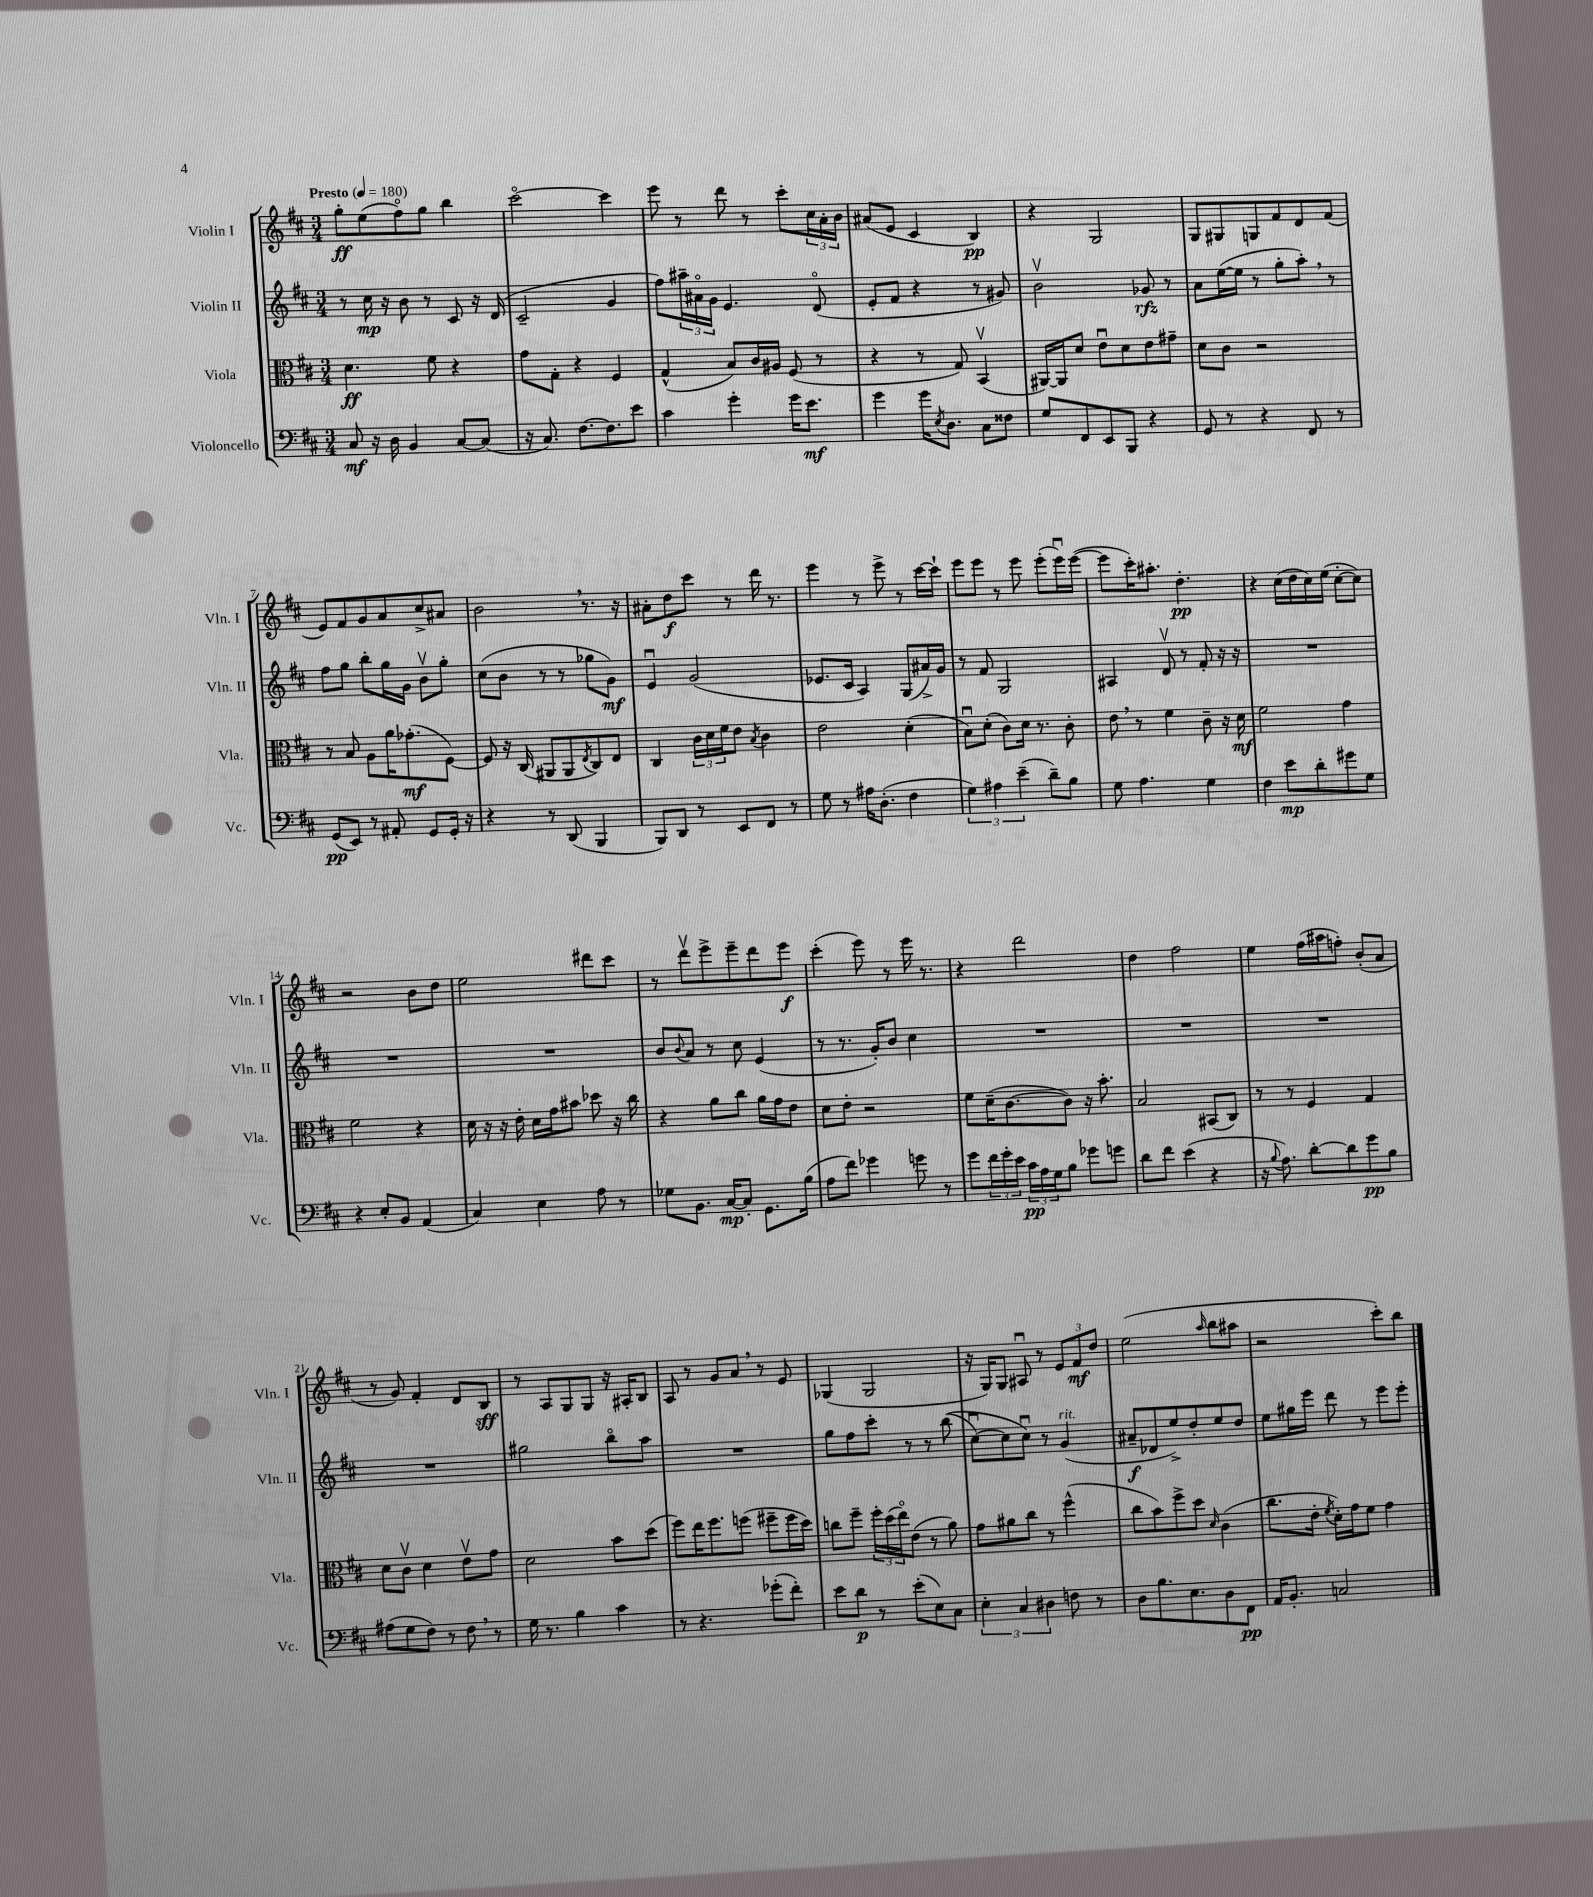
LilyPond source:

<<
\new StaffGroup <<
\new Staff = "s0" \with { instrumentName = "Violin I" shortInstrumentName = "Vln. I" } {
    \clef treble \key d \major \numericTimeSignature \time 3/4 \tempo "Presto" 4 = 180
    g''8-.\ff e''8( fis''8\flageolet) g''8 b''4 |
    cis'''2~\flageolet cis'''4 |
    e'''8 r8 d'''8 r8 cis'''8-. \tuplet 3/2 { cis''16 a'16-. b'16 } |
    ais'8( e'8 cis'4 b4\pp) |
    r4 g2 |
    g8 gis8 g8 fis'8 d'8 fis'8( |
    e'8) fis'8 g'8 a'8 cis''8-> ais'8 |
    b'2 \breathe r8. r16 |
    ais'8-. d''8\f cis'''8 r8 d'''16 r8. |
    e'''4 r8 e'''8-> r8 cis'''16~ cis'''16-! |
    e'''8 e'''8 r8 e'''8 e'''8-.( e'''16\downbow) e'''16~( |
    e'''8 cis'''16-.) ais''8.-. d''4.-.\pp |
    r4 cis''16( d''16 cis''16) e''16( cis''8~-. cis''8) |
    r2 b'8 d''8 |
    e''2 dis'''8 cis'''8 |
    r8 d'''8\upbow e'''8-> e'''8-- d'''8 e'''8\f |
    cis'''4-.( e'''8) r8 e'''16 r8. |
    r4 d'''2 |
    d''4 fis''2 |
    e''4 fis''16( ais''16 f''8-.) b'8-.( a'8 |
    r8 g'8) fis'4-. d'8 b8\sff |
    r8 a8 g8 g8 r16 ais16-. b8 |
    a8 r8 g'8 a'8 \breathe r8 e'8 |
    ges4( ges2 |
    r16 g16) g8 ais8\downbow r8 \tuplet 3/2 { e'8 fis'8\mf d''8 } |
    e''2( \grace { a''16 } b''8 ais''8 |
    r2 cis'''8-.) b''8 \bar "|." |
}
\new Staff = "s1" \with { instrumentName = "Violin II" shortInstrumentName = "Vln. II" } {
    \clef treble \key d \major \numericTimeSignature \time 3/4
    r8 cis''16\mp r16 b'8 r8 cis'8 r16 d'16( |
    cis'2-- g'4 |
    fis''8) \tuplet 3/2 { ais''16-- ais'16\flageolet g'16 } e'4. d'8\flageolet( |
    e'8-. fis'8 r4 r8 gis'8) |
    b'2\upbow ges'8\rfz r8 |
    a'8 e''16~( e''16 r8 g''8-. a''8-.) \breathe r8 |
    fis''8 g''8 b''8-. g''16 g'16 b'8\upbow g''8-. |
    cis''8( b'8 r8 r8 ges''8 g'8\mf) |
    e'4\downbow g'2( |
    ees'8. cis'16 a4) g8( ais'16->) g'16 |
    r8 fis'8 g2 |
    ais4 d'8\upbow r8 fis'8-. r16 r16 |
    R2. |
    R2. |
    R2. |
    b'8 \appoggiatura { b'8 } a'8 r8 cis''8 e'4( |
    r8 r8. g'16-.) b'8 cis''4 |
    R2. |
    R2. |
    R2. |
    R2. |
    gis''2 b''8\flageolet a''8 |
    R2. |
    g''8 fis''8 cis'''8-. r8 r8 b''8(\( |
    cis''8~\downbow) cis''8 cis''8\downbow\) r8 g'4^\markup { \italic "rit." }( |
    ais'8--\f des'8 e''8->) d''8-. e''8 d''8 |
    e''8 gis''16 e'''16 d'''8 r8 e'''8 e'''8-. \bar "|." |
}
\new Staff = "s2" \with { instrumentName = "Viola" shortInstrumentName = "Vla." } {
    \clef alto \key d \major \numericTimeSignature \time 3/4
    d'4.\ff fis'8 r4 |
    g'8 g8-. r4 fis4 |
    g4-^( b8) cis'16 ais16 fis8( r8 |
    r4 r8 g8) b,4\upbow( |
    ais,16~) ais,16 d'8 e'8\downbow d'8 e'8 gis'8-- |
    d'8 cis'8 r2 |
    r8 b8 a8 a'16 ges'8.-.\mf( fis8~) |
    fis8 r16 cis16( ais,8 ais,8 \acciaccatura { e8 } cis8) e8 |
    cis4 \tuplet 3/2 { cis'16 d'16 fis'16 } e'8 \acciaccatura { b8 } cis'4 |
    e'2 d'4-.( |
    b8\downbow) d'8-.( cis'8) d'16 r8. cis'8-. |
    e'8 \breathe r8 fis'4 cis'8-- r16 d'16\mf |
    fis'2 g'4 |
    fis'2 r4 |
    d'16 r16 r16 e'16-. d'16 g'16 bis'8 des''8 r16 cis''16 |
    r4 a'8 cis''8 a'16 g'16 e'8 |
    d'8 e'8-. r2 |
    fis'8 d'16--( cis'8.~ cis'8) r16 b'8.-. |
    b2 bis,8( cis8) |
    r8 r8 fis4 g4 |
    d'8 cis'8\upbow d'4 e'8\upbow g'8 |
    d'2 b'8 d''8( |
    fis''8) e''16 fis''8. f''8( fis''8-- fis''16 d''16) |
    c''8 fis''8-- \tuplet 3/2 { fis''16-. d''16( e''16\flageolet) } e'8( r8 a'8) |
    g'8 ais'8 cis''8 r8 fis''4-^( |
    cis''8 b'8) fis''8-> d''8 \grace { d'16 } cis'4( |
    cis''8. e'16-. \acciaccatura { fis'8 } d'16-.) g'16 fis'8 g'4 \bar "|." |
}
\new Staff = "s3" \with { instrumentName = "Violoncello" shortInstrumentName = "Vc." } {
    \clef bass \key d \major \numericTimeSignature \time 3/4
    cis8\mf r16 d16 b,4 cis8~ cis8( |
    r16 cis8.) fis8.~ fis8. e'8 |
    cis'4 g'4-. g'16 e'8.\mf |
    g'4 g'16 \acciaccatura { e8 } d8. cis8 fisis8 |
    g8 fis,8 e,8 b,,8 r4 |
    g,8 r8 r4 fis,8 r8 |
    g,8\pp( e,8) r8 ais,8-. g,8 g,16-. r16 |
    r4 r8 d,8( b,,4 |
    b,,8) d,8 r8 e,8 fis,8 r8 |
    g8 r8 ais16 d8.-.( fis4 |
    \tuplet 3/2 { g4) ais4 e'4--( } d'8--) b8 |
    g8 a4. g4 |
    fis4 e'8\mp d'8-. gis'8 g8 |
    r4 e8-. b,8 a,4( |
    cis4) e4 a8 r8 |
    ges8 b,8. cis16~\mp cis8-. g,8. b16( |
    a8 fis'8) ges'4 g'8 r8 |
    g'8 \tuplet 3/2 { fis'16 g'16-. e'16 } \tuplet 3/2 { cis'16\pp a16 g16 } b8 ges'8 g'8 |
    d'8 fis'8 e'4( r4 |
    r16 \appoggiatura { b8 } a8.) d'8~-. d'8 g'8\pp b8 |
    ais8( g8 fis8) r8 fis8 \breathe r8 |
    g16 r8. b4 cis'4 |
    r8 r4. ges'8-.( fis'8-.) |
    e'8 d'8\p r8 e'8-.( e8) cis8 |
    \tuplet 3/2 { e4-. cis4 dis4 } f8 r8 |
    d8 b8. e8. d8 fis,8\pp |
    a,16 b,8.-. c2 \bar "|." |
}
>>
>>
